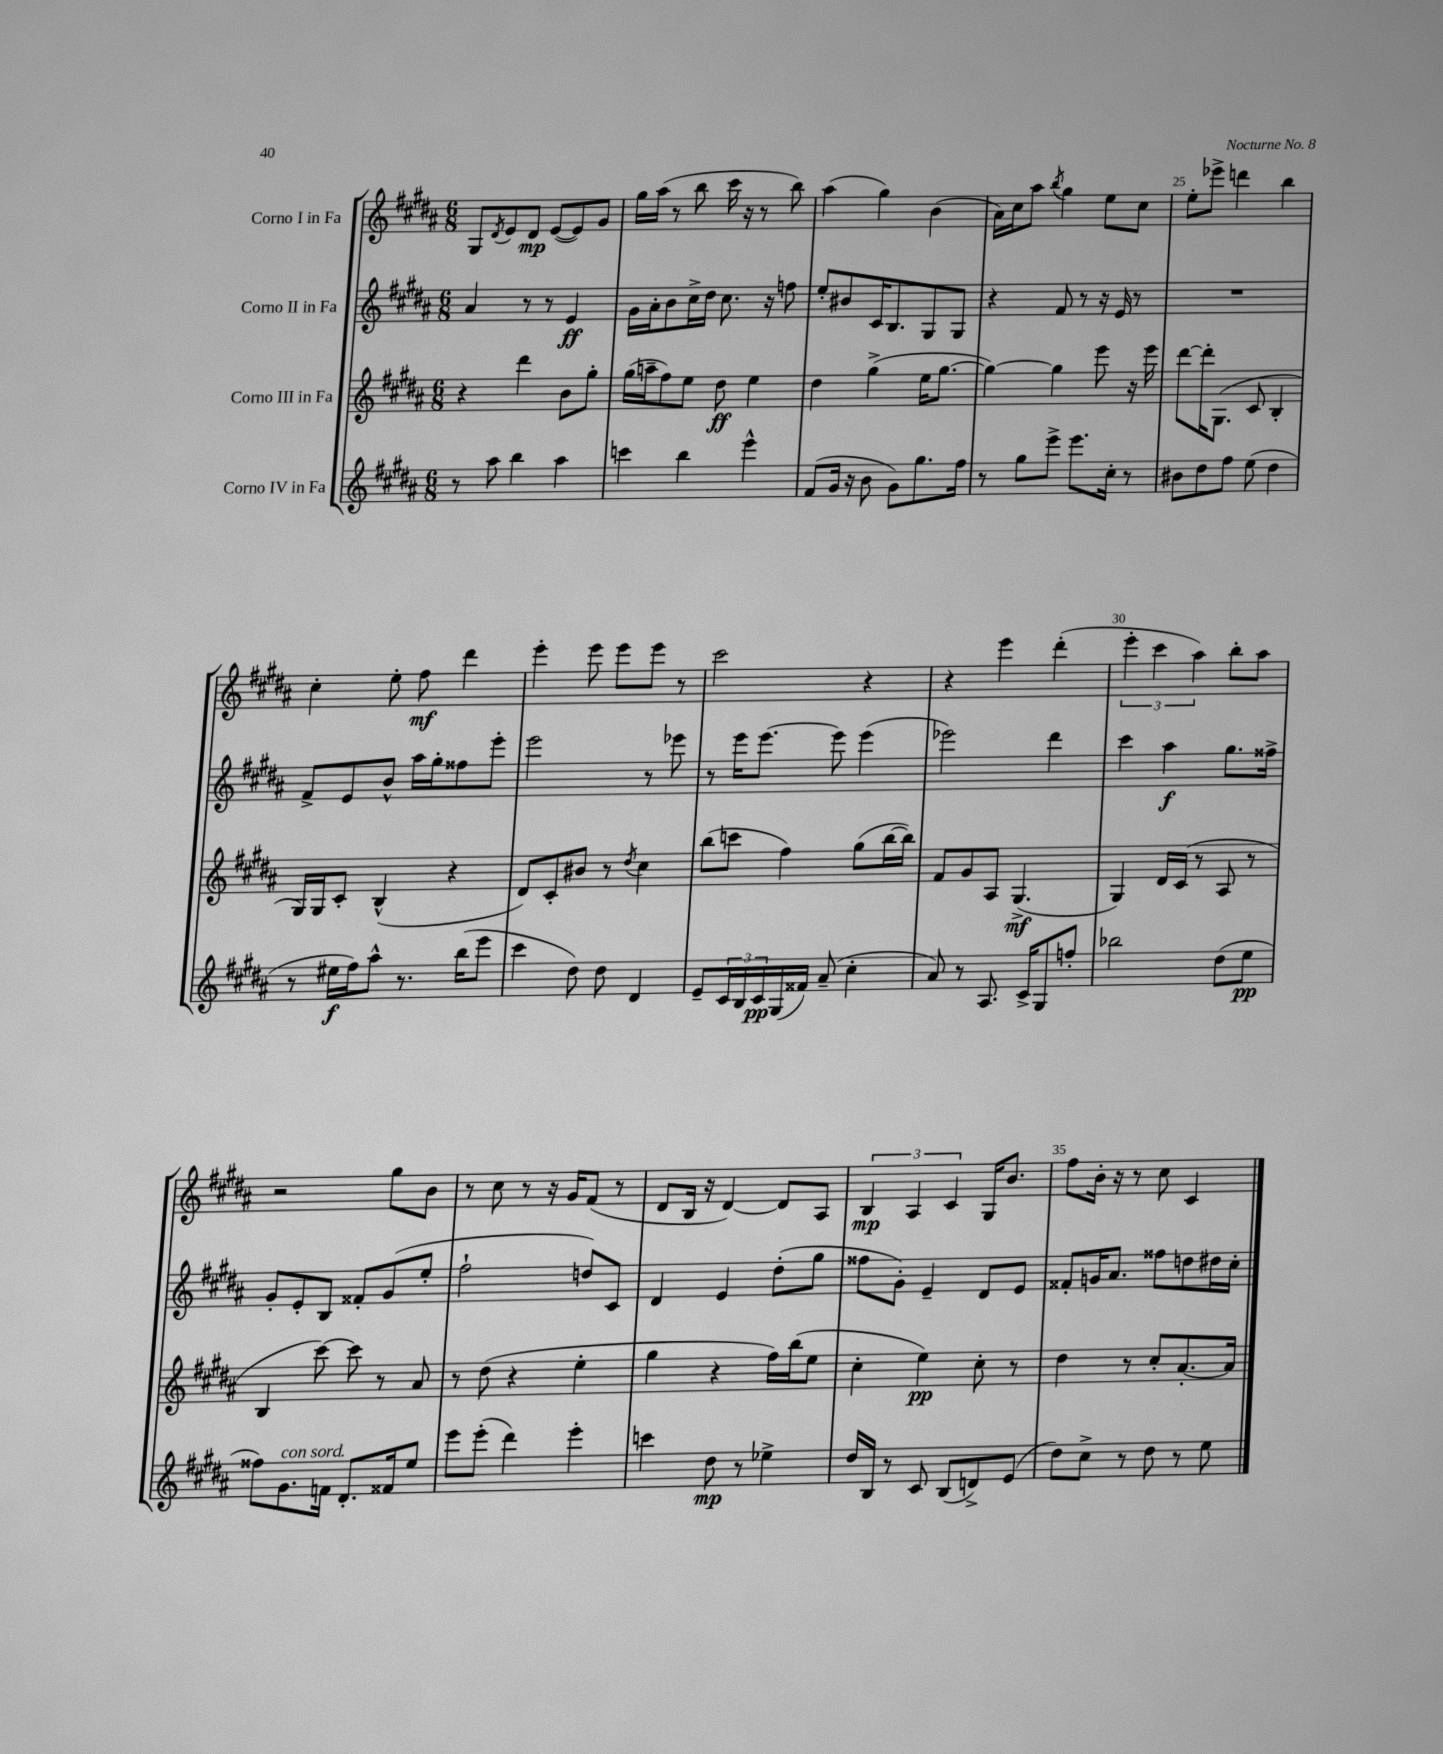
<<
\new StaffGroup <<
\new Staff = "s0" \with { instrumentName = "Corno I in Fa" } {
    \clef treble \key b \major \numericTimeSignature \time 6/8
    gis8 \acciaccatura { dis'8 } e'8 dis'8\mp e'8~( e'8) gis'8 |
    gis''16 ais''16( r8 b''8 cis'''16 r16 r8 b''8) |
    ais''4( gis''4) b'4( |
    ais'16) cis''16 ais''8 \acciaccatura { b''8 } gis''4 e''8 cis''8 |
    e''8-. ees'''8-> d'''4 b''4 |
    cis''4-. e''8-. fis''8\mf dis'''4 |
    e'''4-. e'''8 e'''8 e'''8 r8 |
    cis'''2 r4 |
    r4 e'''4 dis'''4-.( |
    \tuplet 3/2 { e'''4-. cis'''4 ais''4) } b''8-. ais''8 |
    r2 gis''8 b'8 |
    r8 cis''8 r8 r16 gis'16 fis'8( r8 |
    dis'8 b16 r16 dis'4~) dis'8 ais8 |
    \tuplet 3/2 { b4\mp ais4 cis'4 } gis16 b'8. |
    fis''8 b'16-. r16 r8 cis''8 cis'4 \bar "|." |
}
\new Staff = "s1" \with { instrumentName = "Corno II in Fa" } {
    \clef treble \key b \major \numericTimeSignature \time 6/8
    ais'4 r8 r8 e'4\ff |
    gis'16 ais'16-. b'8 cis''16-> dis''16 cis''8. r16 f''8 |
    e''8-. bis'8 cis'16 b8. gis8 gis8 |
    r4 fis'8 r8 r16 e'16 r8 |
    R2. |
    fis'8-> e'8 b'8-^ ais''16 gis''16-. fisis''8 e'''8-. |
    e'''2 r8 ees'''8 |
    r8 e'''16 e'''8.~ e'''8 e'''4( |
    ees'''2) dis'''4 |
    cis'''4 ais''4\f gis''8. fisis''16-> |
    gis'8-. e'8-. b8 fisis'8-. gis'8( e''8-. |
    fis''2-! d''8) cis'8 |
    dis'4 e'4 dis''8-.( gis''8 |
    fisis''8 gis'8-.) e'4-- dis'8 e'8 |
    fisis'8-. g'16 ais'8. fisis''8 d''8 dis''16 cis''16-. \bar "|." |
}
\new Staff = "s2" \with { instrumentName = "Corno III in Fa" } {
    \clef treble \key b \major \numericTimeSignature \time 6/8
    r4 dis'''4 b'8 gis''8-. |
    gis''16( a''16-- fis''8) e''8 dis''8\ff e''4 |
    dis''4 gis''4->( e''16 gis''8.~ |
    gis''4~) gis''4 e'''8 r16 e'''16 |
    dis'''8~ dis'''16-. gis8.( cis'8 b4-. |
    gis16) gis16 cis'8-. b4-^( r4 |
    dis'8) cis'8-. bis'8 r8 \acciaccatura { dis''8 } cis''4 |
    b''8( c'''8 fis''4) gis''8( b''16~ b''16) |
    fis'8 gis'8 ais8 gis4.->\mf( |
    gis4) dis'16 cis'16( r8 ais8 r8 |
    b4 cis'''8~) cis'''8 r8 ais'8 |
    r8 dis''8( r4 e''4-. |
    gis''4 r4 fis''16) b''16( e''8 |
    cis''4-. e''4\pp) cis''8-. r8 |
    dis''4 r8 cis''8-. ais'8.~-. ais'16 \bar "|." |
}
\new Staff = "s3" \with { instrumentName = "Corno IV in Fa" } {
    \clef treble \key b \major \numericTimeSignature \time 6/8
    r8 ais''8 b''4 ais''4 |
    c'''4 b''4 e'''4-^ |
    fis'8( gis'16 r16 b'8 gis'8) gis''8. fis''16 |
    r8 gis''8 e'''8-> e'''8. cis''16-. r8 |
    bis'8 dis''8 fis''8 e''8( dis''4 |
    r8 eis''16\f fis''16) ais''8-^ r8. b''16( e'''8 |
    cis'''4 dis''8) dis''8 dis'4 |
    e'8-- \tuplet 3/2 { cis'16 b16 cis'16\pp } gis16( fisis'16) ais'8--( cis''4-. |
    ais'8) r8 ais8. cis'16-> gis8 f''8-. |
    bes''2 dis''8( e''8\pp |
    fisis''8) gis'8.^\markup { \italic "con sord." } f'16 dis'8.-. fisis'16 e''8 |
    e'''8 e'''8-.( dis'''4) e'''4-. |
    c'''4 dis''8\mp r8 ees''4-> |
    dis''16 b16 r8 cis'8 b8( d'8->) e'8( |
    dis''8) cis''8-> r8 dis''8 r8 e''8 \bar "|." |
}
>>
>>
\layout { \context { \Score currentBarNumber = #21 \override BarNumber.break-visibility = ##(#f #t #t) barNumberVisibility = #(every-nth-bar-number-visible 5) } }
